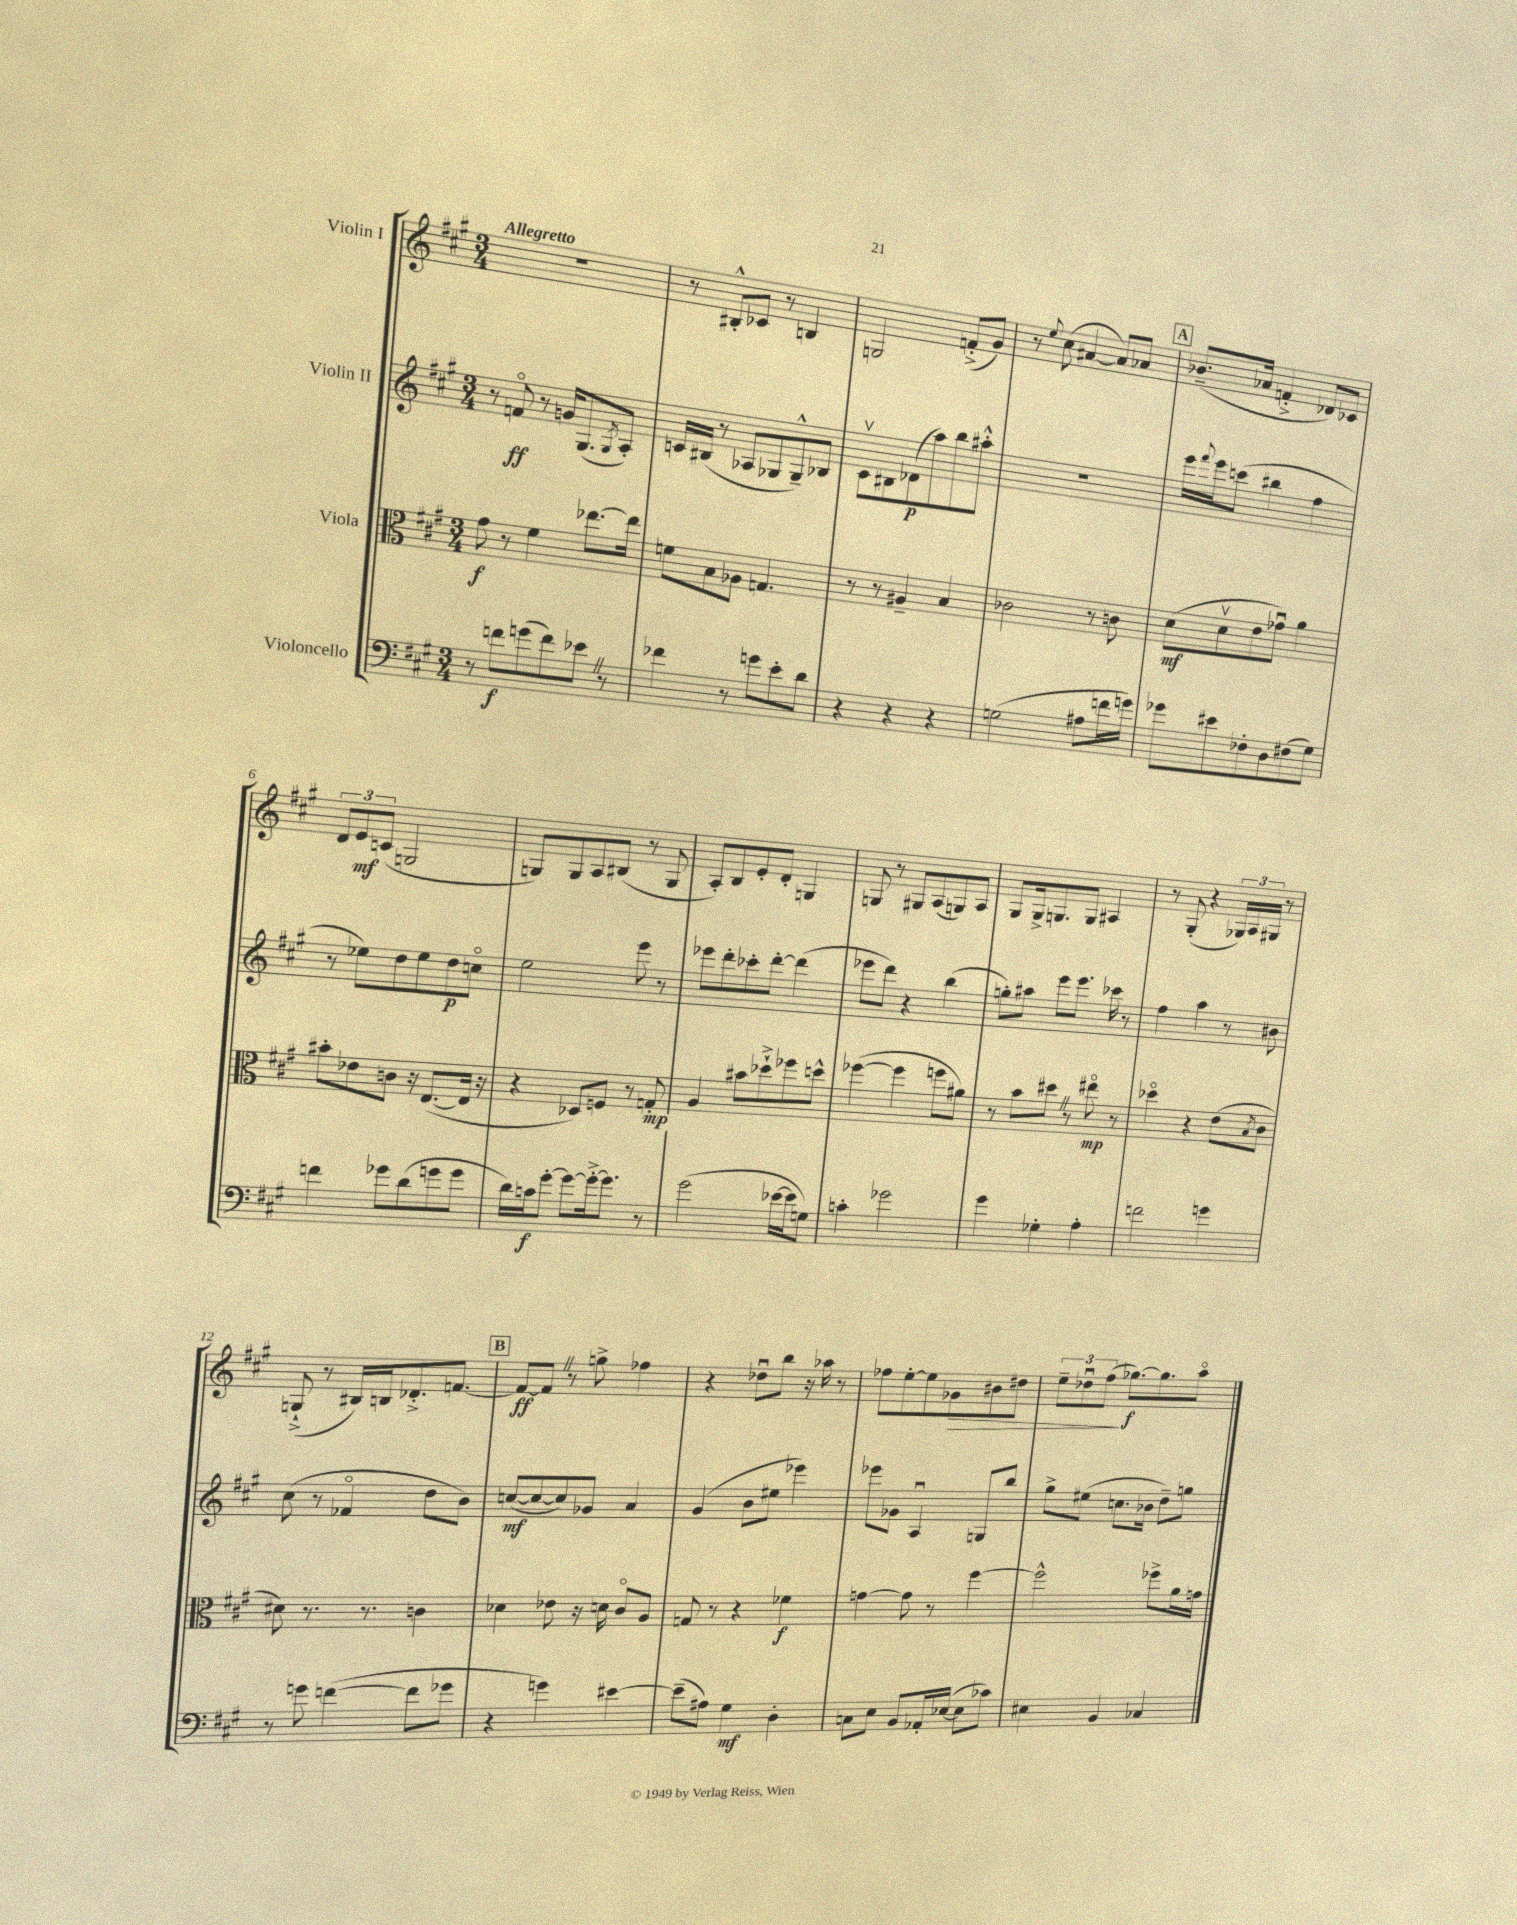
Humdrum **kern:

**kern	**dynam	**kern	**dynam	**kern	**dynam	**kern	**dynam
*part4	*part4	*part3	*part3	*part2	*part2	*part1	*part1
*staff4	*staff4	*staff3	*staff3	*staff2	*staff2	*staff1	*staff1
*I"Violoncello	*	*I"Viola	*	*I"Violin II	*	*I"Violin I	*
*clefF4	*	*clefC3	*	*clefG2	*	*clefG2	*
*k[f#c#g#]	*	*k[f#c#g#]	*	*k[f#c#g#]	*	*k[f#c#g#]	*
*M3/4	*	*M3/4	*	*M3/4	*	*M3/4	*
=1	=1	=1	=1	=1	=1	=1	=1
!	!	!	!	!	!	!LO:TX:a:B:t=Allegretto	!
8r	.	8g#\	f	8r	.	2.r	.
8fn\L	f	8r	.	8fn/	ff	.	.
(8gn\	.	4f#\	.	8r	.	.	.
8f\)	.	.	.	16gn/KL	.	.	.
.	.	.	.	(8.G#/	.	.	.
8e-XZ\J	.	[8.ee-X\L	.	.	.	.	.
.	.	.	.	8qG#/	.	.	.
8r	.	.	.	8A'/J)	.	.	.
.	.	16ee-\Jk]	.	.	.	.	.
=2	=2	=2	=2	=2	=2	=2	=2
4f-X\	.	8fn\L	.	16cn/LL	.	8r	.
.	.	.	.	(16B#X/JJ	.	.	.
.	.	8B\	.	8r	.	8B#X'^^/L	.
8r	.	8A-X\J	.	8A-X/L	.	8c-X/J	.
8gn\L	.	4.Gn/	.	8G-X/	.	8r	.
8e'\	.	.	.	8G-~^^/)	.	4Bn/	.
8d\J	.	.	.	8B-X/J	.	.	.
=3	=3	=3	=3	=3	=3	=3	=3
4r	.	8r	.	8c#v\L	.	2Gn/	.
.	.	8r	.	8B#X\	.	.	.
4r	.	4A#X~/	.	(8d-X\	p	.	.
.	.	.	.	8aa\)	.	.	.
4r	.	4B/	.	8bb\	.	(8fn'^/L	.
.	.	.	.	8aa#X'^^\J	.	8g#/J)	.
=4	=4	=4	=4	=4	=4	=4	=4
(2Gn\	.	2c-X\	.	2.r	.	8r	.
.	.	.	.	.	.	8qqee/	.
.	.	.	.	.	.	(8cc#\	.
.	.	.	.	.	.	[4a#X/	.
8A#X\L	.	8r	.	.	.	8a#/L])	.
16fn\L	.	8cn\	.	.	.	8a-X/J	.
16gn\JJ)	.	.	.	.	.	.	.
!!LO:REH:place=s1:t=A
=5	=5	=5	=5	=5	=5	=5	=5
8g-X\L	.	(8d\L	mf	16eee\LL	.	(8.b-X~/L	.
.	.	.	.	8qqfff#/	.	.	.
.	.	.	.	16eee\J	.	.	.
8e#X\	.	8dv\	.	(8cccn\J	.	.	.
.	.	.	.	.	.	16a-X/Jk	.
8F-X'\	.	8e\	.	4bb#X\	.	4fn'^/	.
8D\	.	8g-Xu\J)	.	.	.	.	.
(8F#X\	.	4a\	.	4ff#\	.	8d-X/L)	.
8G#\J)	.	.	.	.	.	8c-X/J	.
!!LO:LB:g=z
=6	=6	=6	=6	=6	=6	=6	=6
4fn\	.	8b#X'\L	.	8r	.	12d/L	.
.	.	.	.	.	.	12e/	mf
.	.	8e-X\	.	8ee-X\L)	.	.	.
.	.	.	.	.	.	(12cn/J	.
8g-X\L	.	8cn\J	.	8dd\	.	2Gn/	.
(8d\	.	16r	.	8ee-\	.	.	.
.	.	([8.E/L	.	.	.	.	.
8gn\	.	.	.	8dd\	p	.	.
8g\J	.	16E/Jk]	.	8ccn\J	.	.	.
.	.	16r	.	.	.	.	.
=7	=7	=7	=7	=7	=7	=7	=7
16d\LL)	.	4r	.	2ee\	.	8Gn/L)	.
16cn\J	f	.	.	.	.	.	.
[8g#'\J	.	.	.	.	.	8G/	.
8g#\L_	.	8D-X/L)	.	.	.	8A/	.
16g#'^\k_	.	8Fn/J	.	.	.	(8B#X/J	.
8.g#\J]	.	.	.	.	.	.	.
.	.	8r	.	8eee\	.	8r	.
8r	.	8Gn'/	mp	8r	.	8G/	.
=8	=8	=8	=8	=8	=8	=8	=8
(2g#\	.	4A/	.	8eee-X\L	.	8A'/L)	.
.	.	.	.	8ddd'\	.	8B/	.
.	.	8b#X\L	.	8ccc-X'\	.	8e'/	.
.	.	8dd-X`^\	.	[8ddd'\J	.	8d'/J	.
[16e-X\LL	.	8ff-X\	.	(4ddd\]	.	4Gn/	.
16e-\J]	.	.	.	.	.	.	.
8Gn\J)	.	8ddn^^\J	.	.	.	.	.
=9	=9	=9	=9	=9	=9	=9	=9
4cn'\	.	([4ff-X\	.	8eee-X\L	.	8Gn/	.
.	.	.	.	8ddd\J)	.	8r	.
2g-X\	.	4ff-\]	.	4r	.	8G#X/L	.
.	.	.	.	.	.	(8A/	.
.	.	8ffn\L	.	(4bb\	.	8Gn/)	.
.	.	8a#X\J)	.	.	.	8A/J	.
=10	=10	=10	=10	=10	=10	=10	=10
4g#\	.	8r	.	8ggn'\L)	.	8G#/L	.
.	.	8b\L	.	8aa#X\J	.	16G#^/k	.
.	.	.	.	.	.	8.Gn/	.
4G-X'\	.	8dd#XZ\J	.	8eee\L	.	.	.
.	.	8r	.	8.eee\J	.	8G/J	.
4A'\	.	8ee#X\	mp	.	.	4A#X/	.
.	.	.	.	16ccc-X\	.	.	.
.	.	8r	.	8r	.	.	.
=11	=11	=11	=11	=11	=11	=11	=11
2fn\	.	4dd-X\	.	4ff#\	.	8r	.
.	.	.	.	.	.	(8G#'/	.
.	.	4r	.	4aa\	.	4r	.
4gn\	.	(8e\L	.	8r	.	24G-X/LL)	.
.	.	.	.	.	.	24A/	.
.	.	.	.	.	.	24G#X/JJ	.
.	.	8qB/	.	.	.	.	.
.	.	8c#\J	.	8b#X\	.	8r	.
!!LO:LB:g=z
=12	=12	=12	=12	=12	=12	=12	=12
8r	.	8d#X\)	.	(8cc#\	.	(8Gn`^/	.
8gn\	.	8.r	.	8r	.	8r	.
([4fn\	.	.	.	4f-X/	.	16B#X/LL)	.
.	.	8.r	.	.	.	16Bn/J	.
.	.	.	.	.	.	8.d-X'^/	.
8f\L]	.	4cn\	.	8dd\L	.	.	.
.	.	.	.	.	.	[8.fn/J	.
8g-X\J	.	.	.	8b\J)	.	.	.
!!LO:REH:place=s1:t=B
=13	=13	=13	=13	=13	=13	=13	=13
4r	.	4d-X\	.	([8ccn/L	mf	8f/L_	ff
.	.	.	.	8cc/_	.	8fZ/J]	.
4gn\)	.	8e-X\	.	8cc/])	.	8r	.
.	.	16r	.	8g-X/J	.	8ggn^\	.
.	.	16dn\	.	.	.	.	.
[4e#X\	.	8c#/L	.	4a/	.	4ff-X\	.
.	.	8A/J	.	.	.	.	.
=14	=14	=14	=14	=14	=14	=14	=14
(8e#~\L]	.	8Gn/	.	(4g#/	.	4r	.
8A#X\J)	.	8r	.	.	.	.	.
4G#\	mf	4r	.	8b\L	.	8dd-Xu\L	.
.	.	.	.	8ee#X\J	.	8bb\J	.
4D'\	.	4f-X\	f	4eee-X\)	.	16r	.
.	.	.	.	.	.	16aa-X\	.
.	.	.	.	.	.	8r	.
=15	=15	=15	=15	=15	=15	=15	=15
8Cn\L	.	[4gn\	.	8eee-X\L	.	8ff-X\L	.
8E\J	.	.	.	8g-X\J	.	[8ee'\	.
8BB/L	.	8g\]	.	4Au/	.	8ee\]	.
!	!	!	!	!	!	!	!LO:HP:b
16AA-X'/L	.	8r	.	.	.	8g-X\	>
([16E-X/JJ	.	.	.	.	.	.	.
8E-\L]	.	[4ff#\	.	8Gn/L	.	8b#X\	.
8c-X\J)	.	.	.	8bb/J	.	8dd#X\J	.
=16	=16	=16	=16	=16	=16	=16	=16
4E#X\	.	2ff#^^\]	.	8gg#^\L	.	12ee~\L	.
.	.	.	.	.	.	12dd-Xu\	.
.	.	.	.	(8ee#X\J	.	.	.
.	.	.	.	.	.	(12ff#\J	.
4BB/	.	.	.	8.ccn\L	.	[8.gg-X\L)	] f
.	.	.	.	16b-X\Jk	.	8.gg-\]	.
4C-X/	.	8ff-X^\L	.	8dd~\L)	.	.	.
.	.	16a\L	.	8ggn\J	.	8aa\J	.
.	.	16gn\JJ	.	.	.	.	.
==	==	==	==	==	==	==	==
*-	*-	*-	*-	*-	*-	*-	*-
